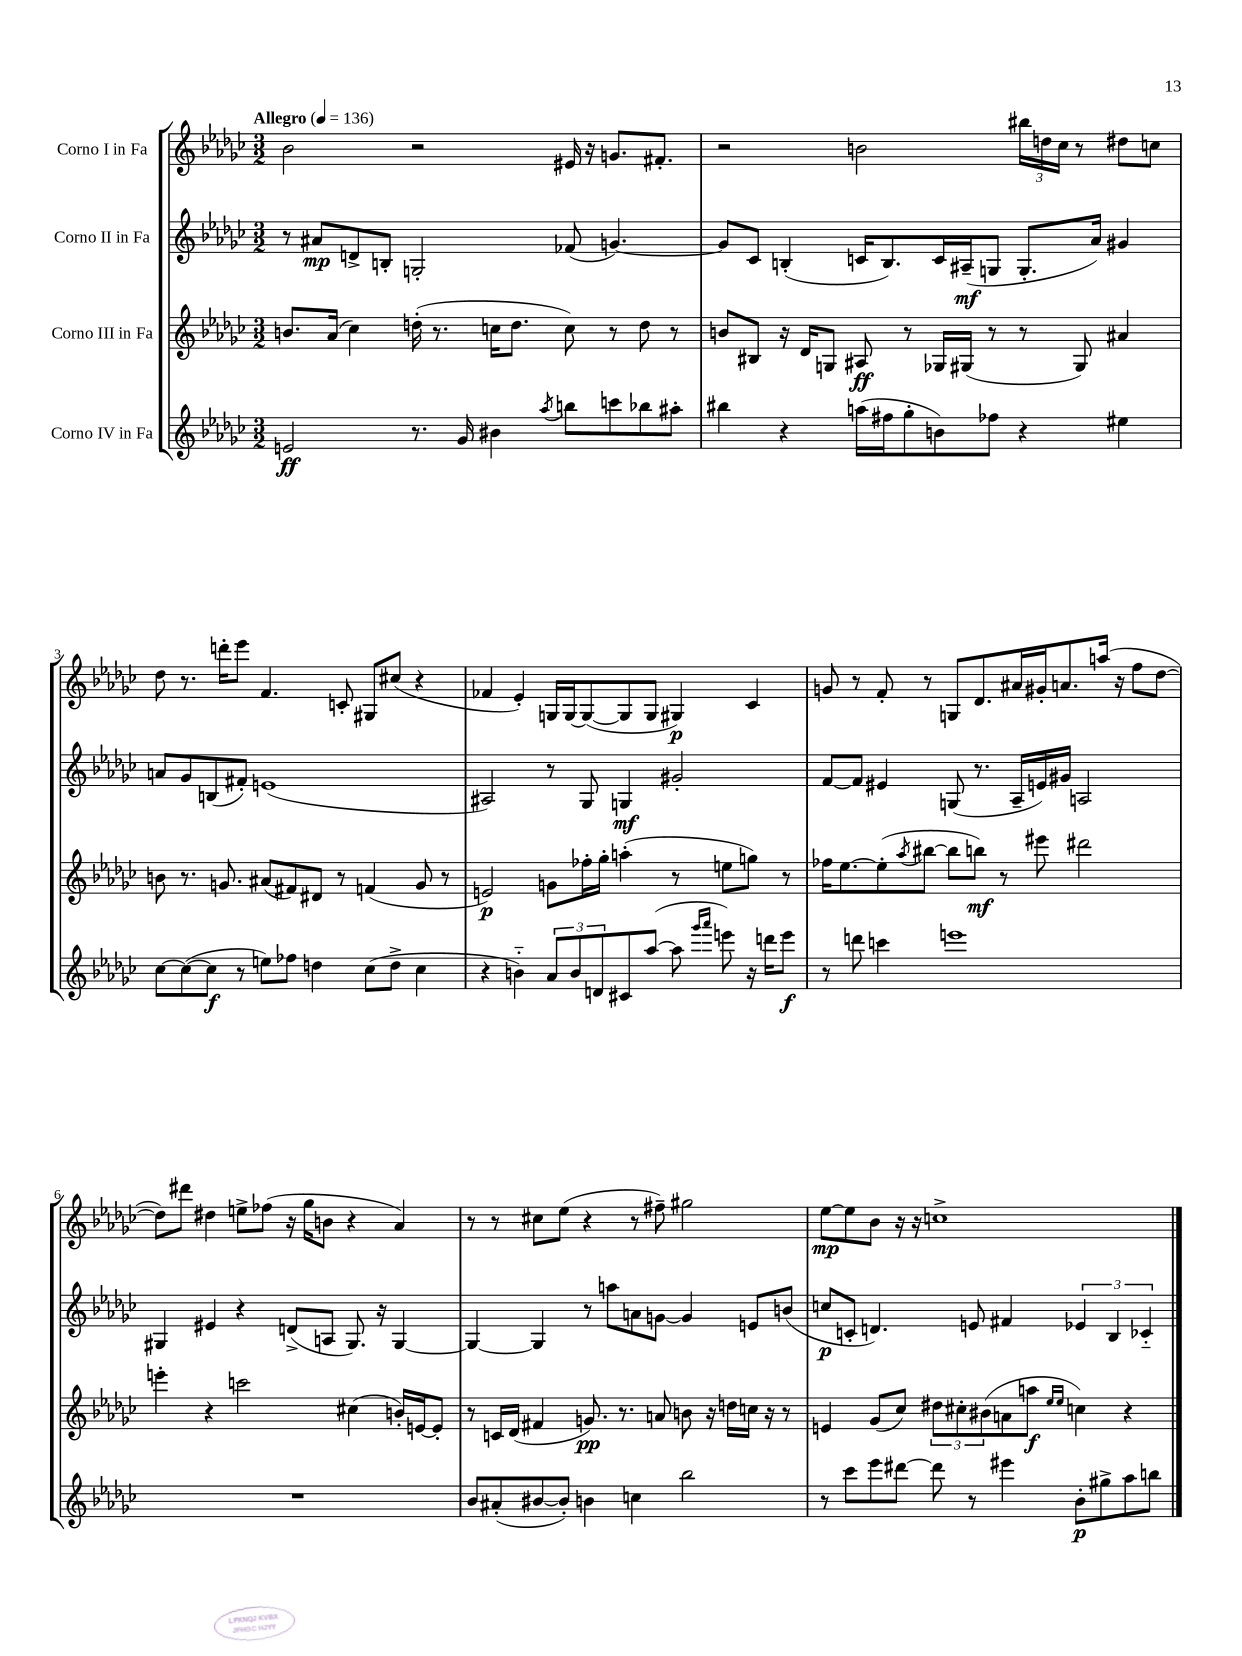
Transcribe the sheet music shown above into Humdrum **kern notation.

**kern	**kern	**kern	**kern
*staff4	*staff3	*staff2	*staff1
*clefG2	*clefG2	*clefG2	*clefG2
*k[b-e-a-d-g-c-]	*k[b-e-a-d-g-c-]	*k[b-e-a-d-g-c-]	*k[b-e-a-d-g-c-]
*M3/2	*M3/2	*M3/2	*M3/2
*MM136	*MM136	*MM136	*MM136
2e	8.b	8r	2b-
.	.	8a#	.
.	(16a-	.	.
.	4cc-)	8d^	.
.	.	8B'	.
8.r	(16dd'	2G'	2r
.	8.r	.	.
16g-	.	.	.
4b#	16cc	.	.
.	8.dd	.	.
8qaa-	.	.	.
8bb	8cc)	(8f-	16e#
.	.	.	16r
8ccc	8r	[4.g)	8.g
8bb-	8dd	.	.
.	.	.	8.f#'
8aa#'	8r	.	.
=	=	=	=
4bb#	8b	8g]	2r
.	8B#	8c-	.
4r	16r	(4B'	.
.	16d-	.	.
.	8G	.	.
(16aa	8A#	16c	2b
16ff#	.	8.B)	.
8gg-'	8r	.	.
8b)	16G-	16c	.
.	(16G#	(16A#~	.
8ff-	8r	8G	.
4r	8r	8.G'	24bb#
.	.	.	24dd
.	.	.	24cc-
.	8G#)	.	8r
.	.	16a-)	.
4ee#	4a#	4g#	8dd#
.	.	.	8cc
=	=	=	=
[8cc-	8b	8a	8dd-
(8cc-_	8.r	8g-	8.r
8cc-]	.	(8B	.
.	8.g	.	16ddd'
8r	.	8f#')	8eee-
8ee)	(8a#	(1e	4.f
8ff-	8f#)	.	.
4dd	8d#	.	.
.	8r	.	8c'
(8cc-	(4f	.	8G#
8dd^	.	.	(8cc#
4cc-	8g	.	4r
.	8r	.	.
=	=	=	=
4r	2e)	2A#)	4f-
4b'~)	.	.	4e-')
12a-	8g	8r	16G
.	.	.	[16G
12b	.	.	.
.	16ff-'	8G-	(8G_
12d	.	.	.
.	16gg-'	.	.
8c#	(4aa'	4G	8G]
([8aa-	.	.	8G
8aa-]	8r	2g#'	4G#)
16qqggg-	.	.	.
16qqaaa-	.	.	.
8eee)	8ee	.	.
16r	8gg)	.	4c-
16ddd	.	.	.
8eee	8r	.	.
=	=	=	=
8r	16ff-	[8f	8g
.	[8.ee-	.	.
8ddd	.	8f]	8r
4ccc	(8ee-']	4e#	8f'
.	8qaa-	.	.
.	[8bb#	.	8r
1eee	8bb#]	(8G	8G
.	8bb)	8.r	8.d-
.	8r	.	.
.	.	16A-~	16a#
.	8eee#	16e)	16g#'
.	.	16g#	8.a
.	2ddd#	2A	.
.	.	.	(16aa
.	.	.	16r
.	.	.	8ff
.	.	.	[8dd-
=	=	=	=
1.r	4eee'	4G#	8dd-])
.	.	.	8ddd#
.	4r	4e#	4dd#
.	2ccc	4r	8ee^
.	.	.	(8ff-
.	.	(8d^	16r
.	.	.	16gg-
.	.	8A	8b
.	(4cc#	8.G#)	4r
.	.	16r	.
.	16b')	[4G#	4a-)
.	[16e	.	.
.	8e']	.	.
=	=	=	=
8b-	8r	4G#_	8r
(8a#'	16c	.	8r
.	(16d-	.	.
[8b#	4f#	4G#]	8cc#
8b#'])	.	.	(8ee-
4b	8.g)	8r	4r
.	.	8aa	.
.	8.r	.	.
4cc	.	8a	8r
.	8a	[8g	8ff#~)
2bb-	8b	4g]	2gg#
.	16r	.	.
.	16dd	.	.
.	16cc	8e	.
.	16r	.	.
.	8r	(8b	.
=	=	=	=
8r	4e	8cc	[8ee-
8ccc-	.	8c'	8ee-]
8eee-	(8g-	4.d)	8b-
[8ddd#	8cc-)	.	16r
.	.	.	16r
8ddd#]	12dd#	.	1cc^
.	12cc#'	.	.
8r	.	8e	.
.	(12b#	.	.
4eee#	8a	4f#	.
.	8aa	.	.
.	16qqee-	.	.
.	16qqee-	.	.
8b-'	4cc)	6e-	.
8gg#^	.	.	.
.	.	6B-	.
8aa-	4r	.	.
.	.	6c-'~	.
8bb	.	.	.
==	==	==	==
*-	*-	*-	*-
